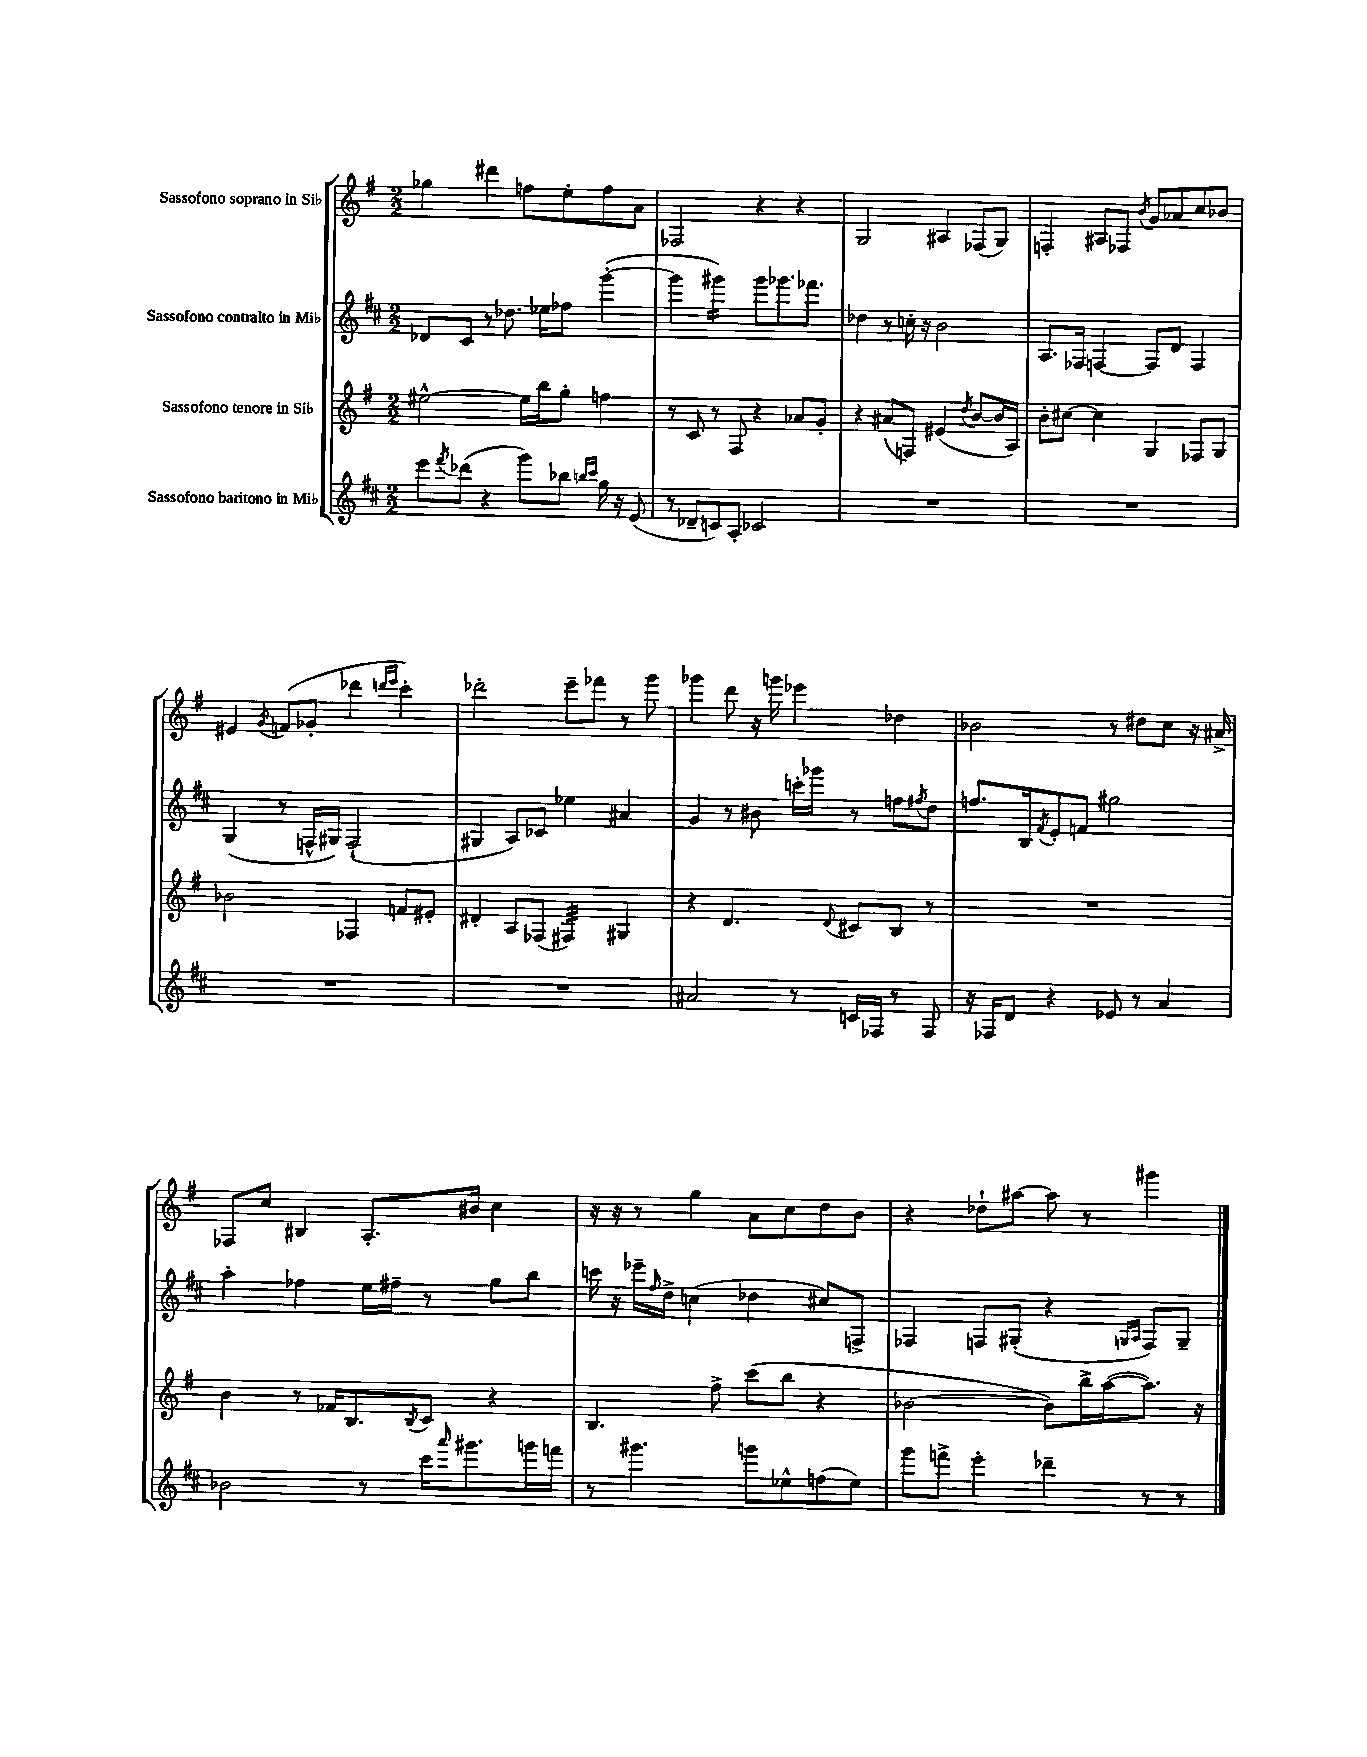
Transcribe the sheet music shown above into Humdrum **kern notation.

**kern	**kern	**kern	**kern
*staff4	*staff3	*staff2	*staff1
*clefG2	*clefG2	*clefG2	*clefG2
*k[f#c#]	*k[f#]	*k[f#c#]	*k[f#]
*M2/2	*M2/2	*M2/2	*M2/2
8eee\L	[2ee#^^\	8d-/L	4gg-\
8qfff#/	.	.	.
(8ddd-\J	.	8c#/J	.
4r	.	8r	4ddd#\
.	.	8.dd-\	.
8ggg\L)	16ee#\]LL	.	8ff\L
.	16bb\J	16ee-\LK	.
8bb-\J	8gg'\J	8ff-\J	8ee'\
16qqbb/LL	.	.	.
16qqccc#/JJ	.	.	.
16gg\	4ff\	([4ggg'\	8ff\
16r	.	.	.
(8e/	.	.	8a\J
=	=	=	=
8r	8r	4ggg\]	2F-/
8d-~/L	8c/	.	.
8c/)	8r	4ggg#\)	.
8A'/J	8F#/	.	.
2c-/	4r	8ggg#\L	4r
.	.	8.ggg-\	.
.	8a-/L	.	4r
.	.	8.fff-\J	.
.	8g'/J	.	.
=	=	=	=
1r	4r	4dd-\	2G/
.	(8a#/L	8r	.
.	8F/J)	16cc'\	.
.	.	16r	.
.	(4e#/	2b\	4A#/
.	8qdd/	.	.
.	[8b/L	.	(8F-/L
.	16b/]L	.	8G/J)
.	16A/JJ)	.	.
=	=	=	=
1r	8b'\L	8.A/L	4F'/
.	[8cc#\J	.	.
.	.	16F-/Jk	.
.	4cc#\]	[4F/	8A#/L
.	.	.	8F-/J
.	.	.	8qb/
.	4G/	8F/]L	8g/L
.	.	8d/J	8a-/
.	8F-/L	4F/	8cc/
.	8G/J	.	8b-/J
=	=	=	=
1r	2b-\	(4G/	4e#/
.	.	.	8qg/
.	.	8r	(8f/L
.	.	16F^^/LL	8g-'/J
.	.	16G#/JJ)	.
.	4F-/	(2F`/	4ddd-\
.	.	.	16qqddd/LL
.	.	.	16qqeee/JJ
.	8f/L	.	4ccc'\)
.	8e#'/J	.	.
=	=	=	=
1r	4d#'/	4G#/	2ddd-'\
.	8A/L	8A/L)	.
.	(8F-/J	8c-/J	.
.	4F#/)	4ee-\	8eee~\L
.	.	.	8fff-\J
.	4G#/	4a#/	8r
.	.	.	8ggg\
=	=	=	=
2a#/	4r	4g/	4ggg-\
.	4.d/	8r	8ddd\
.	.	8b#\	16r
.	.	.	16ggg\
8r	.	16ccc'\LL	4eee-\
.	.	16ggg-\JJ	.
.	8qqd/	.	.
16c/LL	8c#/L	8r	.
16F-/JJ	.	.	.
8r	8B/J	8ff\L	4dd-\
.	.	8qff#/	.
8F-/	8r	8dd\J	.
=	=	=	=
16r	1r	8.ff/L	2b-\
16F-/LK	.	.	.
8d/J	.	.	.
.	.	16B/k	.
.	.	8qf#/	.
4r	.	8e'/	.
.	.	8f/J	.
8e-/	.	2gg#\	8r
8r	.	.	8dd#\L
4a/	.	.	8cc\J
.	.	.	16r
.	.	.	16a#^/
=	=	=	=
2b-\	4b\	4aa'\	8F-/L
.	.	.	8cc/J
.	8r	4ff-\	4B#/
.	16f-/LK	.	.
.	8.B/	.	.
8r	.	16ee\LL	8.A'/L
.	.	16ff#~\JJ	.
.	8qB/	.	.
16ccc#\LK	8c/J	8r	.
16qqaaa/	.	.	.
8.ggg#\	.	.	16b#/Jk
.	4r	8gg\L	4cc\
16ggg\L	.	8bb\J	.
16fff\JJ	.	.	.
=	=	=	=
8r	4.B/	16ccc\	16r
.	.	16r	16r
4.ggg#\	.	16eee-~\LL	8r
.	.	16qqff#/	.
.	.	16dd^\JJ	.
.	.	(4cc\	4gg\
.	8ff#^\	.	.
8ggg\L	(8ccc\L	4dd-\	8a\L
8ee-^^\	8bb\J	.	8cc\
(8ff\	4r	8cc#/L)	8dd\
8ee-\J)	.	8F^/J	8b\J
=	=	=	=
8ggg\L	[2b-\	4F-/	4r
8fff^\J	.	.	.
4eee'\	.	8F/L	8dd-`\L
.	.	(8G#'/J	[8aa#\J
4ddd-~\	8b-\]L)	4r	8aa#\]
.	16bb^\L	.	8r
.	([16aa\J	.	.
.	.	16qqG/LL	.
.	.	16qqA/JJ	.
8r	8.aa\]J)	8F/L)	4ggg#\
8r	.	8G~/J	.
.	16r	.	.
==	==	==	==
*-	*-	*-	*-
